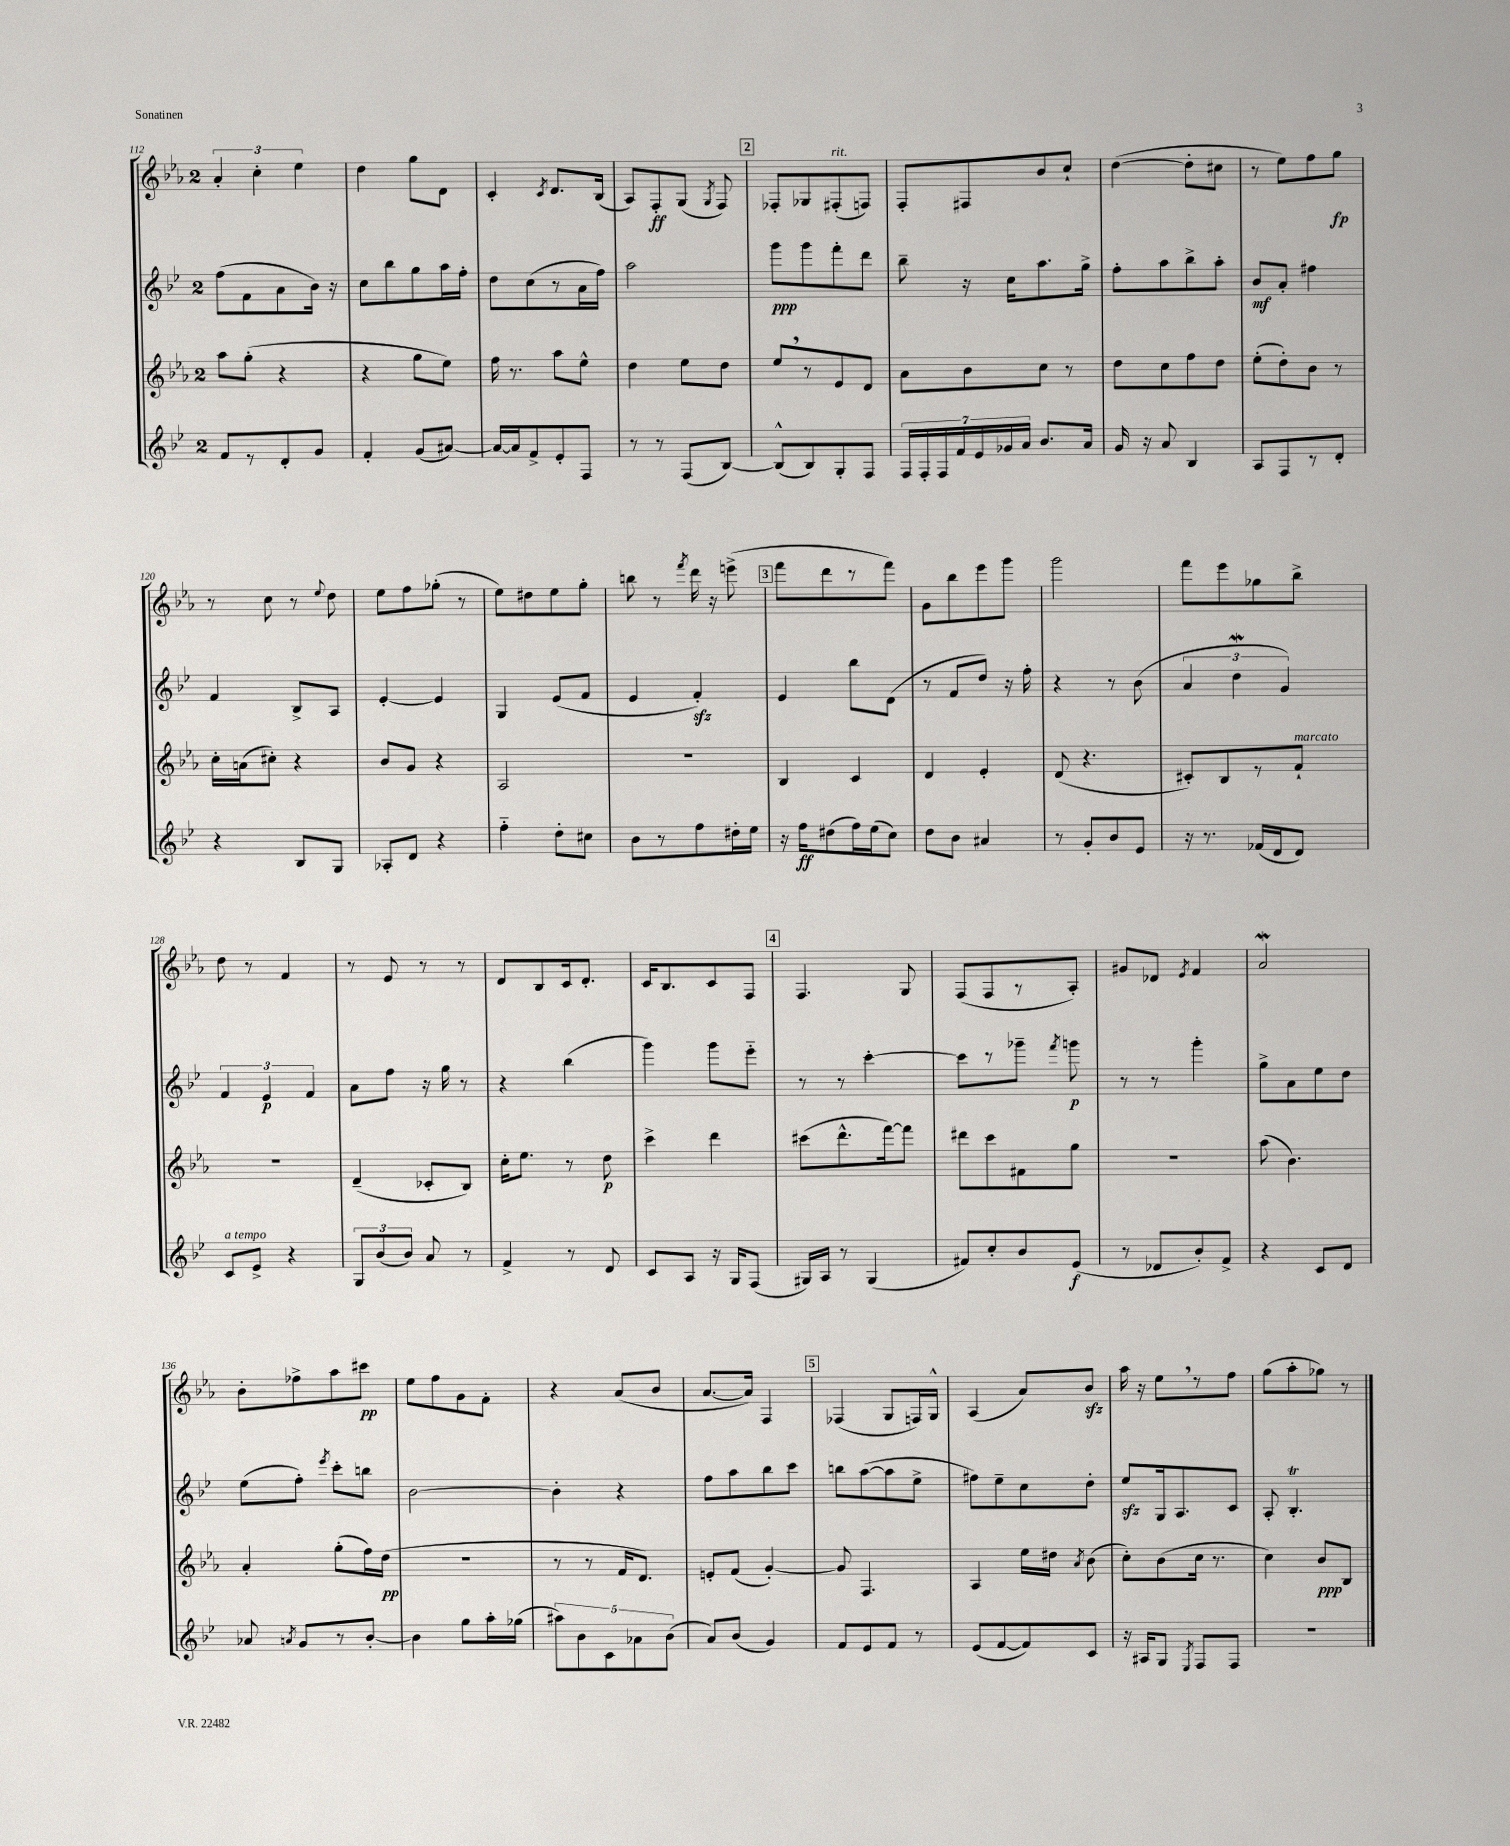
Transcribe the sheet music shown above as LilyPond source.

<<
\new StaffGroup <<
\new Staff = "s0" {
    \clef treble \key ees \major \once \override Staff.TimeSignature.style = #'single-digit \time 2/4
    \autoBeamOff \tuplet 3/2 { aes'4-. c''4-. ees''4 } |
    d''4 g''8[ d'8] |
    c'4-. \acciaccatura { c'8 } d'8.[ bes16]( |
    aes8[) f8-.\ff g8]( \acciaccatura { g8 } f8) |
    \mark \markup { \box "2" } fes8[-. ges8 fis8-.^\markup { \italic "rit." }( f8]) |
    f8[-. fis8 bes'8 c''8]-! |
    d''4~( d''8[-. cis''8] |
    r8 ees''8[) f''8 g''8]\fp |
    r8 c''8 r8 \appoggiatura { ees''8 } d''8 |
    ees''8[ f''8 ges''8]-.( r8 |
    ees''8[) dis''8 ees''8 g''8]-. |
    b''8 r8 \acciaccatura { f'''8 } d'''16 r16 e'''8->( |
    \mark \markup { \box "3" } f'''8[ d'''8 r8 f'''8]) |
    g'8[ bes''8 ees'''8 g'''8] |
    g'''2 |
    f'''8[ ees'''8 ges''8 bes''8]-> |
    d''8 r8 f'4 |
    r8 ees'8 r8 r8 |
    d'8[ bes8 c'16 d'8.]-. |
    c'16[ bes8. c'8 f8] |
    \mark \markup { \box "4" } f4. g8 |
    f8[( f8 r8 aes8]-.) |
    gis'8[ des'8] \acciaccatura { ees'8 } f'4 |
    aes'2\mordent |
    bes'8[-. fes''8-> aes''8 cis'''8]\pp |
    ees''8[ f''8 g'8 f'8]-. |
    r4 aes'8[( bes'8] |
    aes'8.[~ aes'16]) f4 |
    \mark \markup { \box "5" } fes4( g8[ f16) g16]-^ |
    aes4( aes'8[) bes'8]\sfz |
    aes''16 r16 ees''8[ \breathe r8 f''8] |
    g''8[( aes''8-. ges''8]) r8 \bar "|." |
}
\new Staff = "s1" {
    \clef treble \key bes \major \once \override Staff.TimeSignature.style = #'single-digit \time 2/4
    \autoBeamOff f''8[( f'8 a'8 bes'16]) r16 |
    c''8[ bes''8 g''8 a''16 f''16]-. |
    d''8[ c''8( r8 a'16 f''16]) |
    a''2 |
    \mark \markup { \box "2" } g'''8[\ppp g'''8 f'''8-. d'''8] |
    bes''8-- r16 c''16[ a''8. g''16]-> |
    f''8[-. a''8 bes''8-> a''8]-. |
    bes'8[\mf a'8]-. fis''4 |
    f'4 bes8[-> a8] |
    ees'4~-. ees'4 |
    g4 ees'8[( f'8] |
    ees'4 f'4-.\sfz) |
    \mark \markup { \box "3" } ees'4 bes''8[ d'8]( |
    r8 f'8[ d''8]) r16 f''16-. |
    r4 r8 bes'8( |
    \tuplet 3/2 { a'4 d''4\mordent g'4) } |
    \tuplet 3/2 { f'4 ees'4\p f'4 } |
    a'8[ f''8] r16 g''16 r8 |
    r4 bes''4( |
    g'''4) g'''8[ ees'''8]-_ |
    \mark \markup { \box "4" } r8 r8 c'''4~-. |
    c'''8[ r8 ges'''8]-- \acciaccatura { f'''8 } g'''8\p |
    r8 r8 g'''4-. |
    g''8[-> a'8 ees''8 d''8] |
    ees''8[( f''8]-.) \acciaccatura { ees'''8 } c'''8[-. b''8] |
    bes'2~ |
    bes'4-. r4 |
    f''8[ a''8 bes''8 c'''8] |
    \mark \markup { \box "5" } b''8[ a''8~( a''8 ees''8]-> |
    fis''8[) ees''8-- c''8 d''8]-. |
    ees''8[\sfz g16 a8. c'8] |
    a8-. bes4.-.\trill \bar "|." |
}
\new Staff = "s2" {
    \clef treble \key ees \major \once \override Staff.TimeSignature.style = #'single-digit \time 2/4
    \autoBeamOff aes''8[ g''8]-.( r4 |
    r4 g''8[ ees''8]) |
    f''16 r8. aes''8[ ees''8]-^ |
    d''4 ees''8[ d''8] |
    \mark \markup { \box "2" } ees''8[ \breathe r8 ees'8 d'8] |
    aes'8[ bes'8 c''8] r8 |
    d''8[ c''8 f''8 d''8] |
    ees''8[-.( d''8-.) bes'8] r8 |
    c''16[-. a'16( cis''8]-.) r4 |
    bes'8[ g'8] r4 |
    aes2 |
    R2 |
    \mark \markup { \box "3" } bes4 c'4 |
    d'4 ees'4-. |
    d'8( r4. |
    cis'8[-.) bes8 r8 f'8]-!^\markup { \italic "marcato" } |
    r2 |
    d'4--( ces'8[-. bes8]) |
    c''16[-. ees''8.] r8 d''8\p |
    c'''4-> d'''4 |
    \mark \markup { \box "4" } cis'''8[( d'''8.-^ f'''16~) f'''8] |
    dis'''8[ c'''8 fis'8 g''8] |
    r2 |
    aes''8( bes'4.) |
    aes'4-. g''8[-.( f''16) d''16]\pp( |
    r2 |
    r8 r8 f'16[ d'8.]) |
    e'8[-. f'8]( g'4~-.) |
    \mark \markup { \box "5" } g'8 f4. |
    aes4 ees''16[ dis''16] \acciaccatura { aes'8 } bes'8( |
    c''8[-.) bes'8( c''16] r8. |
    c''4) bes'8[\ppp bes8] \bar "|." |
}
\new Staff = "s3" {
    \clef treble \key bes \major \once \override Staff.TimeSignature.style = #'single-digit \time 2/4
    \autoBeamOff f'8[ r8 d'8-. g'8] |
    f'4-. g'8[( ais'8]~) |
    ais'16[~ ais'16 f'8-> ees'8-. f8] |
    r8 r8 f8[( bes8]~) |
    \mark \markup { \box "2" } bes8[-^( bes8) g8-. f8] |
    \tuplet 7/4 { f16[ f16-. f16 f'16 ees'16 ges'16 a'16] } bes'8.[ a'16] |
    g'16 r16 a'8 bes4 |
    a8[ f8 r8 d'8]-. |
    r4 bes8[ g8] |
    aes8[-. d'8] r4 |
    f''4-_ d''8[-. cis''8] |
    bes'8[ r8 f''8 dis''16-. ees''16] |
    \mark \markup { \box "3" } r16 f''16[\ff dis''8( f''16) ees''16( c''8]) |
    d''8[ bes'8] ais'4 |
    r8 g'8[-. bes'8 ees'8] |
    r16 r8. fes'16[( d'16 d'8]) |
    c'8[^\markup { \italic "a tempo" } ees'8]-> r4 |
    \tuplet 3/2 { g8[ bes'8( bes'8]) } a'8 r8 |
    f'4-> r8 d'8 |
    c'8[ a8] r16 g16[ f8]( |
    \mark \markup { \box "4" } gis16[) a16] r8 gis4( |
    fis'8[) c''8-. bes'8 ees'8]\f( |
    r8 des'8[ bes'8-.) f'8]-> |
    r4 c'8[ d'8] |
    aes'8 \acciaccatura { a'8 } g'8[ r8 bes'8]~-. |
    bes'4 g''8[ a''16-. ges''16]( |
    \tuplet 5/4 { ais''8[) bes'8 c'8 aes'8 bes'8]( } |
    a'8[) bes'8]( g'4) |
    \mark \markup { \box "5" } f'8[ ees'8 f'8] r8 |
    ees'8[( f'8~ f'8) c'8] |
    r16 ais16[ g8] \acciaccatura { ees8 } f8[ f8] |
    R2 \bar "|." |
}
>>
>>
\layout { \context { \Score currentBarNumber = #112 } }
